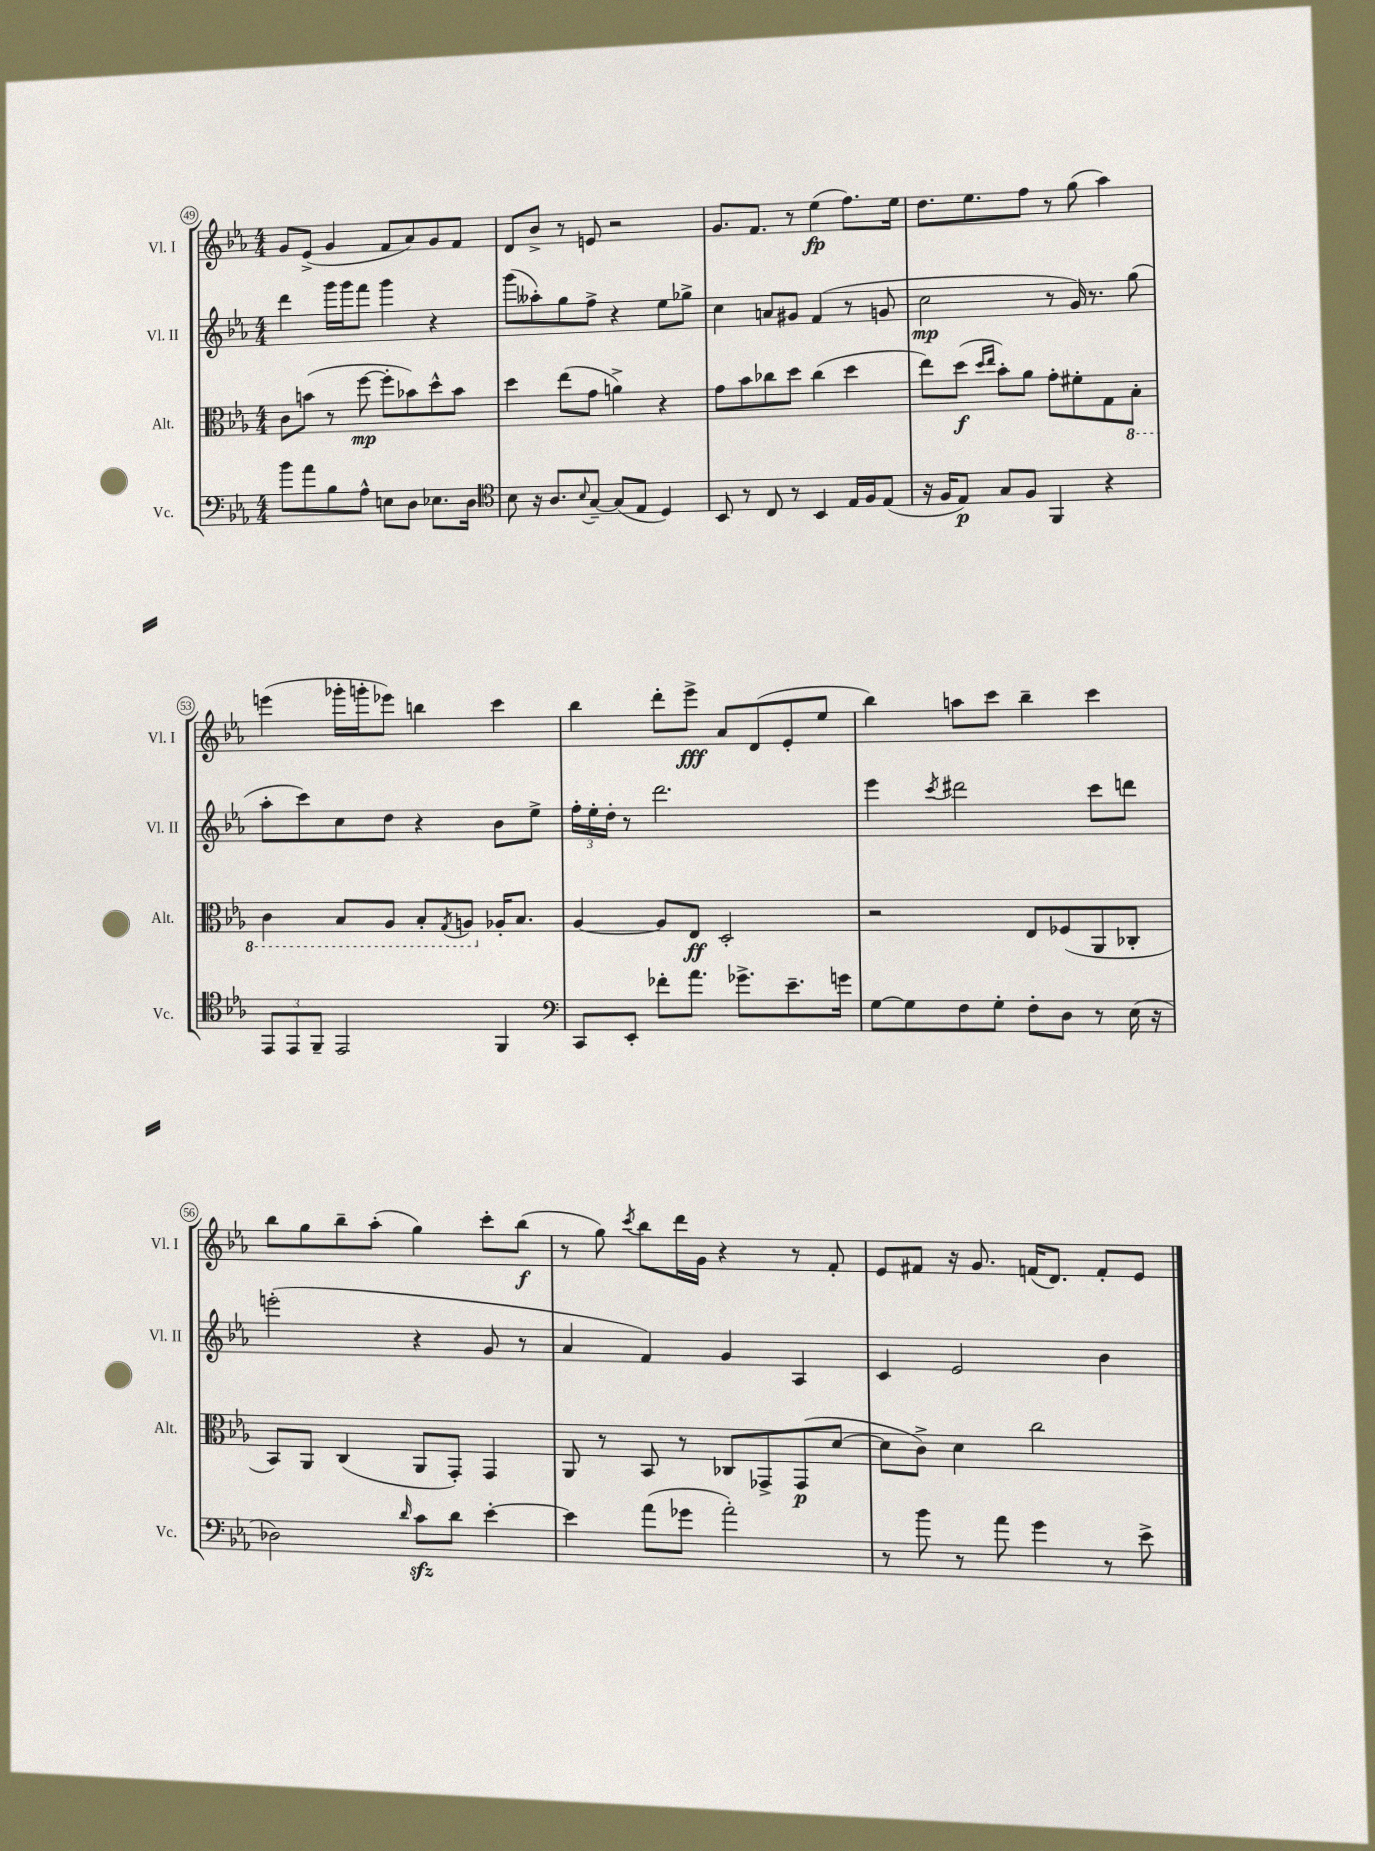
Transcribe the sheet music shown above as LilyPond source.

<<
\new StaffGroup <<
\new Staff = "s0" \with { instrumentName = "Vl. I" shortInstrumentName = "Vl. I" } {
    \clef treble \key ees \major \numericTimeSignature \time 4/4
    g'8 ees'8->( g'4 f'8 aes'8) g'8 f'8 |
    d'8 bes'8-> r8 e'8 r2 |
    g'8. f'8. r8 ees''4\fp( f''8.) ees''16 |
    d''8. ees''8. f''8 r8 g''8( aes''4) |
    e'''4( ges'''16-. g'''16-. ees'''8) b''4 c'''4 |
    bes''4 d'''8-. ees'''8->\fff aes'8 d'8( ees'8-. ees''8 |
    bes''4) a''8 c'''8 bes''4-- c'''4 |
    bes''8 g''8 bes''8-- aes''8-.( g''4) c'''8-. bes''8\f( |
    r8 g''8) \acciaccatura { c'''8 } bes''8 d'''16 g'16 r4 r8 f'8-. |
    ees'8 fis'8 r16 g'8. f'16( d'8.) f'8-. ees'8 \bar "|." |
}
\new Staff = "s1" \with { instrumentName = "Vl. II" shortInstrumentName = "Vl. II" } {
    \clef treble \key ees \major \numericTimeSignature \time 4/4
    d'''4 g'''16 g'''16 f'''8 g'''4 r4 |
    g'''8( aeses''8-.) g''8 f''8-> r4 ees''8 ges''8-> |
    c''4 a'8 gis'8 f'4( r8 g'8 |
    c''2\mp r8 g'16) r8. g''8( |
    aes''8-. c'''8) c''8 d''8 r4 bes'8 ees''8-> |
    \tuplet 3/2 { f''16-. ees''16-. d''16-. } r8 d'''2. |
    ees'''4 \acciaccatura { c'''8 } dis'''2 c'''8 d'''8 |
    e'''2-.( r4 g'8 r8 |
    aes'4 f'4) g'4 aes4 |
    c'4 ees'2 bes'4 \bar "|." |
}
\new Staff = "s2" \with { instrumentName = "Alt." shortInstrumentName = "Alt." } {
    \clef alto \key ees \major \numericTimeSignature \time 4/4
    c'8 b'8( r8 f''8~\mp f''8-. bes'8) d''8-^ bes'8 |
    d''4 ees''8( g'8 a'4->) r4 |
    g'8 bes'8 ces''8 d''8 ces''4( d''4 |
    ees''8) d''8\f( \grace { d''16 ees''16 } bes'8-.) aes'8 g'8-. fis'8-. g8 \ottava #-1 bes,8-. |
    c4 bes,8 aes,8 bes,8-. \acciaccatura { g,8 } a,8 \ottava #0 aes!16-. bes8. |
    aes4~ aes8 ees8\ff d2-. |
    r2 ees8 fes8( aes,8 ces8-. |
    bes,8) aes,8 c4( aes,8 g,8-.) g,4 |
    aes,8 r8 bes,8 r8 ces8 ges,8-> ges,8\p( d'8~ |
    d'8 c'8->) d'4 c''2 \bar "|." |
}
\new Staff = "s3" \with { instrumentName = "Vc." shortInstrumentName = "Vc." } {
    \clef bass \key ees \major \numericTimeSignature \time 4/4
    bes'8 aes'8 bes8 aes8-^ e8 d8 ees8. d16 |
    \clef tenor bes8 r16 aes8. \appoggiatura { bes8 } g8~-- g8( ees8 d4) |
    bes,8 r8 c8 r8 bes,4 ees16 f16 ees8( |
    r16 f16 ees8\p) g8 f8 f,4 r4 |
    \tuplet 3/2 { ees,8 ees,8 f,8-- } ees,2 f,4 |
    \clef bass c,8 ees,8-. fes'8-. aes'8. ges'8.-> ees'8.-- g'16 |
    g8~ g8 f8 g8-. f8-. d8 r8 ees16( r16 |
    des2) \grace { d'16 } c'8\sfz d'8 ees'4~-. |
    ees'4 aes'8( ges'8 aes'2-.) |
    r8 bes'8 r8 aes'8 g'4 r8 ees'8-> \bar "|." |
}
>>
>>
\layout { \context { \Score currentBarNumber = #49 \override BarNumber.stencil = #(make-stencil-circler 0.1 0.3 ly:text-interface::print) } }
